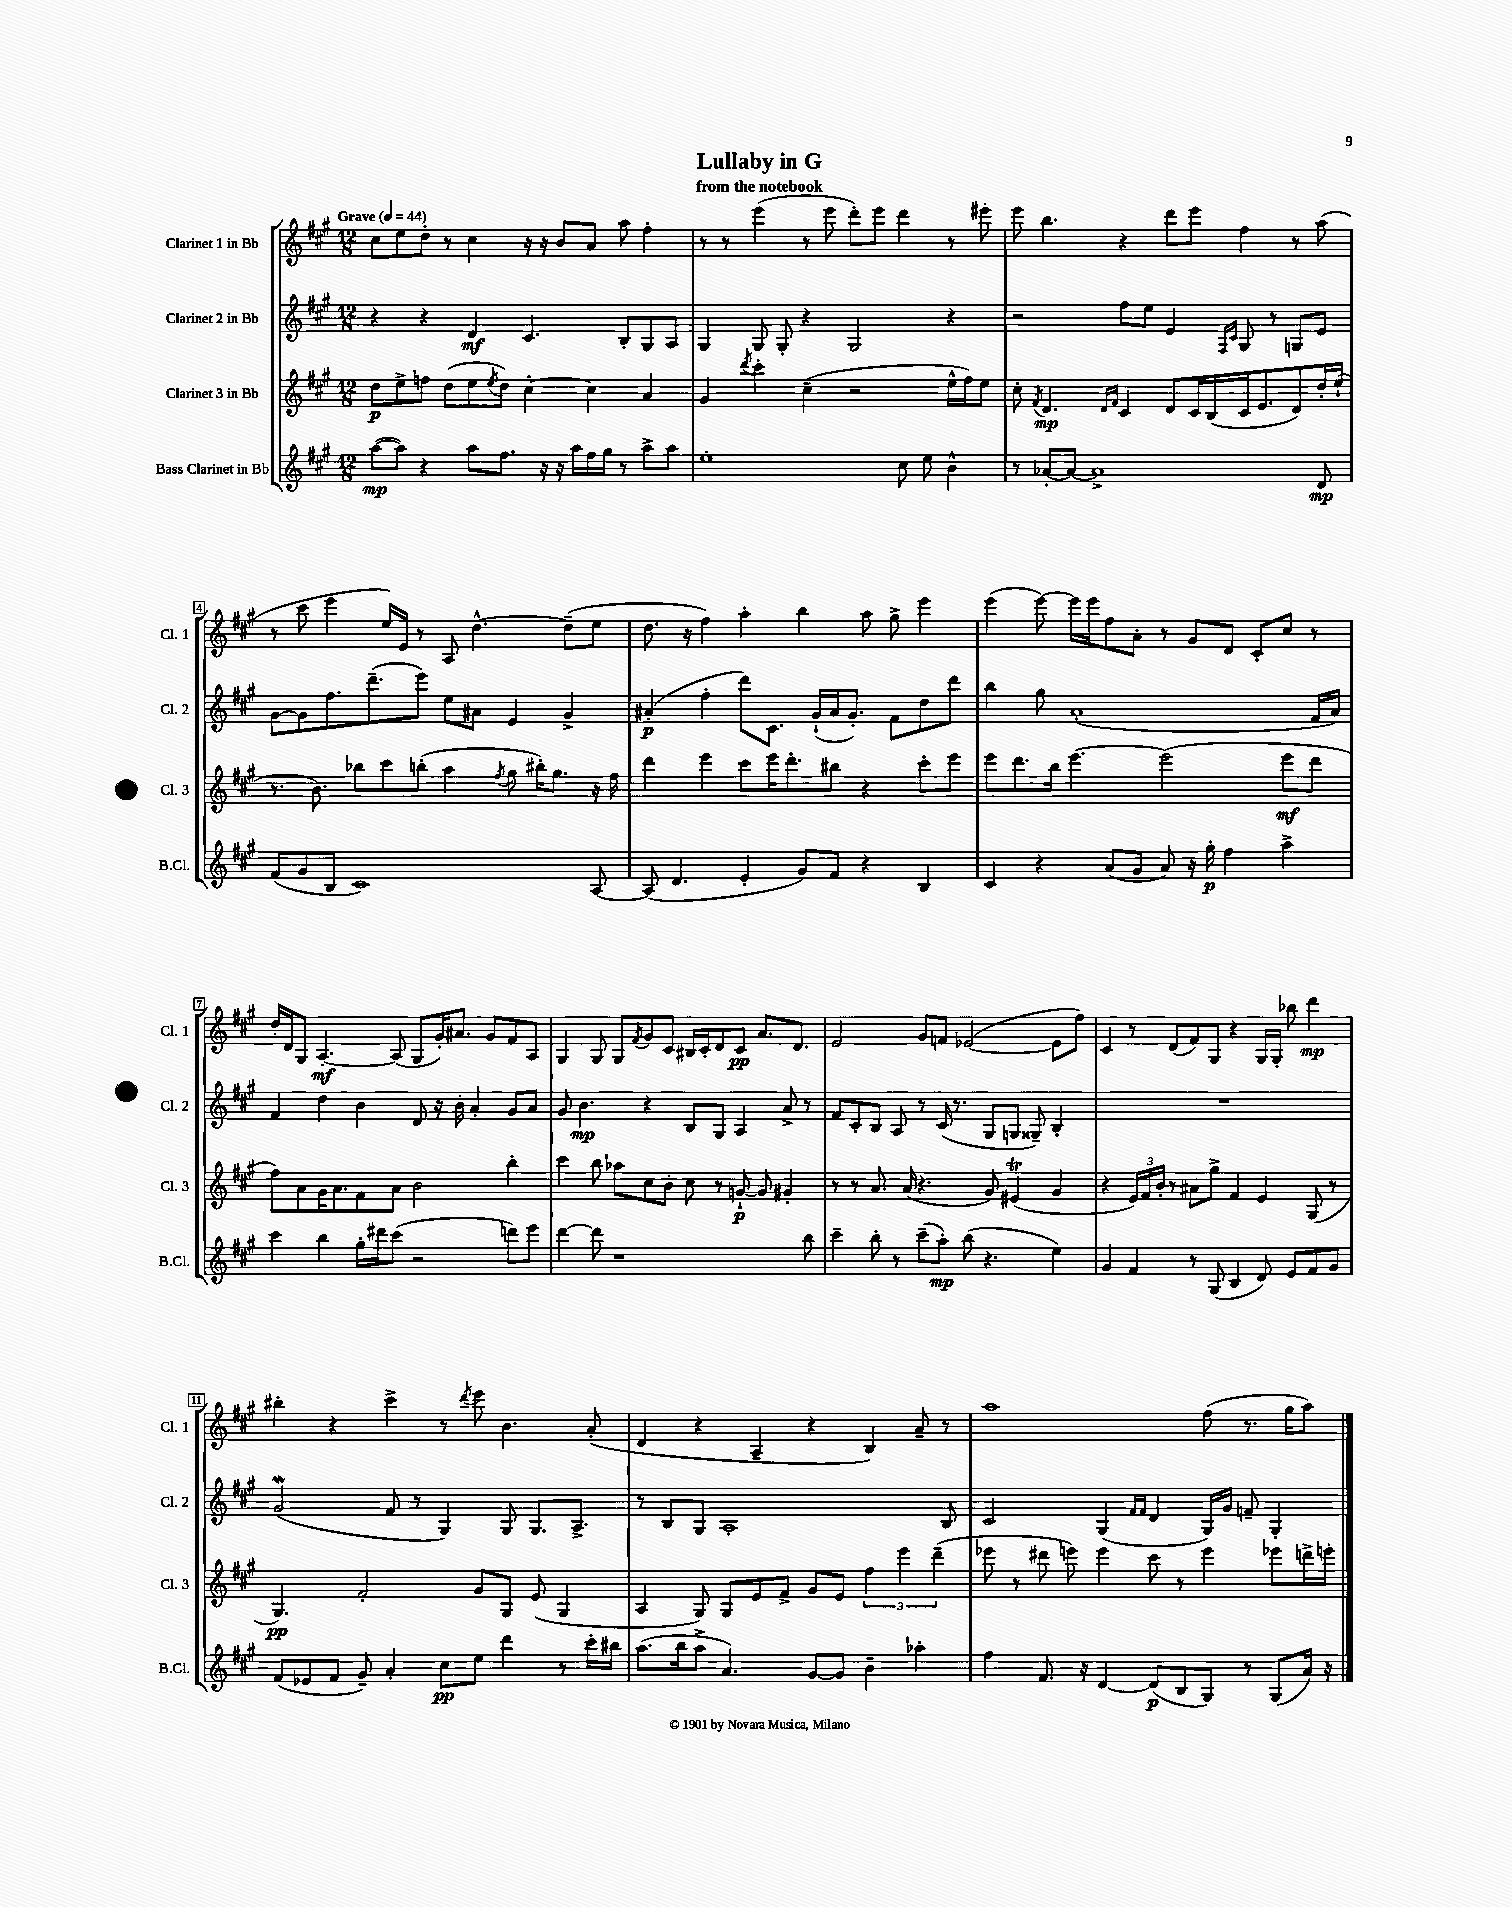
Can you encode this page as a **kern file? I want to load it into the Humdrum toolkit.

**kern	**dynam	**kern	**dynam	**kern	**dynam	**kern	**dynam
*part4	*part4	*part3	*part3	*part2	*part2	*part1	*part1
*staff4	*staff4	*staff3	*staff3	*staff2	*staff2	*staff1	*staff1
*I"Bass Clarinet in Bb	*	*I"Clarinet 3 in Bb	*	*I"Clarinet 2 in Bb	*	*I"Clarinet 1 in Bb	*
*I'B.Cl.	*	*I'Cl. 3	*	*I'Cl. 2	*	*I'Cl. 1	*
*clefG2	*	*clefG2	*	*clefG2	*	*clefG2	*
*k[f#c#g#]	*	*k[f#c#g#]	*	*k[f#c#g#]	*	*k[f#c#g#]	*
*M12/8	*	*M12/8	*	*M12/8	*	*M12/8	*
*MM44	*	*MM44	*	*MM44	*	*MM44	*
=1	=1	=1	=1	=1	=1	=1	=1
!	!	!	!	!	!	!LO:TX:a:B:t=Grave	!
([8aa\L	mp	8dd\L	p	4r	.	8cc#\L	.
8aa\J])	.	8ee^\	.	.	.	8ee\	.
4r	.	8ffn\J	.	4r	.	8dd'\J	.
.	.	(8dd\L	.	.	.	8r	.
8aa\L	.	8ee\	.	4d/	mf	4cc#\	.
.	.	8qee/	.	.	.	.	.
8.ff#\J	.	8dd\J)	.	.	.	.	.
.	.	[4cc#'\	.	4.c#/	.	16r	.
16r	.	.	.	.	.	16r	.
16r	.	.	.	.	.	8b/L	.
16aa\LL	.	.	.	.	.	.	.
16ff#\	.	4cc#\]	.	.	.	8a/J	.
16gg#\JJ	.	.	.	.	.	.	.
8r	.	.	.	8B'/L	.	8aa\	.
8aa^\L	.	4a/	.	8G#/	.	4ff#'\	.
8aa\J	.	.	.	8A/J	.	.	.
=2	=2	=2	=2	=2	=2	=2	=2
1ee'	.	4g#/	.	4G#/	.	8r	.
.	.	.	.	.	.	8r	.
.	.	8qddd/	.	.	.	.	.
.	.	4ccc#'\	.	8G#/	.	(4eee\	.
.	.	.	.	8G#'/	.	.	.
.	.	(4cc#~\	.	4r	.	8r	.
.	.	.	.	.	.	8eee\	.
.	.	2r	.	2G#/	.	8ddd'\L)	.
.	.	.	.	.	.	8eee\J	.
8cc#\	.	.	.	.	.	4ddd\	.
8ee\	.	.	.	.	.	.	.
4b^^\	.	16ee^^\LL	.	4r	.	8r	.
.	.	16ff#\J)	.	.	.	.	.
.	.	8ee\J	.	.	.	8eee#X'\	.
=3	=3	=3	=3	=3	=3	=3	=3
8r	.	8cc#'\	.	2r	.	8eee\	.
.	.	8qf#/	.	.	.	.	.
[8a-X'/L	.	4.d/	mp	.	.	4.bb\	.
8a-/J_	.	.	.	.	.	.	.
1a-^]	.	.	.	.	.	.	.
.	.	16qqd/LL	.	.	.	.	.
.	.	16qqf#/JJ	.	.	.	.	.
.	.	4c#/	.	8ff#\L	.	4r	.
.	.	.	.	8ee\J	.	.	.
.	.	8d/L	.	4e/	.	8ddd\L	.
.	.	16c#/L	.	.	.	8eee\J	.
.	.	(16B/	.	.	.	.	.
.	.	.	.	16qqF#/LL	.	.	.
.	.	.	.	16qqc#/JJ	.	.	.
.	.	16c#/J	.	8G#/	.	4ff#\	.
.	.	8.e/	.	.	.	.	.
.	.	.	.	8r	.	.	.
.	.	8d/)	.	8Gn/L	.	8r	.
8d/	mp	16dd'/L	.	8e/J	.	(8aa\	.
.	.	(16ee`/JJ	.	.	.	.	.
!!LO:LB:g=z
=4	=4	=4	=4	=4	=4	=4	=4
(8f#/L	.	8.r	.	[8g#\L	.	8r	.
8g#/	.	.	.	8g#\]	.	8ccc#\	.
.	.	8.b\)	.	.	.	.	.
8B/J	.	.	.	8.ff#\	.	4eee\	.
1c#)	.	8bb-X\L	.	.	.	.	.
.	.	.	.	(8.ddd~\	.	.	.
.	.	8ccc#\	.	.	.	16ee/LL)	.
.	.	.	.	.	.	16e/JJ	.
.	.	(8bbn'\J	.	8eee\J)	.	8r	.
.	.	4aa\	.	8ee\L	.	8A/	.
.	.	.	.	8a#X\J	.	[4.dd^^\	.
.	.	8qff#/	.	.	.	.	.
.	.	8gg#\	.	4e/	.	.	.
.	.	16bb#X'\KL)	.	.	.	.	.
.	.	8.gg#\J	.	.	.	.	.
.	.	.	.	4g#^/	.	(8dd~\L]	.
[8A/	.	16r	.	.	.	8ee\J	.
.	.	16ff#\	.	.	.	.	.
=5	=5	=5	=5	=5	=5	=5	=5
(8A/]	.	4ddd\	.	(4a#X'/	p	8.dd\	.
4.d/	.	.	.	.	.	.	.
.	.	.	.	.	.	16r	.
.	.	4eee\	.	4ff#'\	.	4ff#\)	.
4e'/	.	8ccc#\L	.	8ddd\L)	.	4aa'\	.
.	.	16eee\K	.	8.c#\J	.	.	.
.	.	8.ddd'\	.	.	.	.	.
8g#/L)	.	.	.	.	.	4bb\	.
.	.	.	.	(16g#`/LL	.	.	.
8f#/J	.	8bb#X\J	.	16a#/J	.	.	.
.	.	.	.	8.g#'/J)	.	.	.
4r	.	4r	.	.	.	8aa\	.
.	.	.	.	8f#\L	.	8gg#^\	.
4B/	.	8ccc#'\L	.	8dd\	.	4eee\	.
.	.	8eee\J	.	8ddd\J	.	.	.
=6	=6	=6	=6	=6	=6	=6	=6
4c#/	.	8eee\L	.	4bb\	.	(4eee\	.
.	.	8.ddd\	.	.	.	.	.
4r	.	.	.	8gg#\	.	[8eee\)	.
.	.	16bb\Jk	.	.	.	.	.
.	.	[4.eee\	.	(1a'	.	16eee\LL]	.
.	.	.	.	.	.	16eee\J	.
(8a/L	.	.	.	.	.	8ff#\	.
8g#/J	.	.	.	.	.	8a'\J	.
8a/)	.	(2eee\]	.	.	.	8r	.
16r	.	.	.	.	.	8g#/L	.
16gg#'\	p	.	.	.	.	.	.
4ff#\	.	.	.	.	.	8d/J	.
.	.	.	.	.	.	8c#'/L	.
4aa^\	.	8eee\L	mf	.	.	8cc#/J	.
.	.	8ddd\J	.	16f#/LL	.	8r	.
.	.	.	.	16a/JJ)	.	.	.
!!LO:LB:g=z
=7	=7	=7	=7	=7	=7	=7	=7
4ccc#\	.	8ff#\L)	.	4f#/	.	16dd'/LL	.
.	.	.	.	.	.	16d/J	.
.	.	8a\	.	.	.	8G#/J	.
4bb\	.	16g#\K	.	4dd\	.	[4.A'/	mf
.	.	8.a\	.	.	.	.	.
16gg#'\LL	.	8f#\	.	4b\	.	.	.
16ddd#X\J	.	.	.	.	.	.	.
(8ccc#\J	.	8a\J	.	.	.	(8A/]	.
2r	.	2b\	.	8d/	.	8G#/L	.
.	.	.	.	16r	.	16g#'/K)	.
.	.	.	.	16b'\	.	8.a#X/J	.
.	.	.	.	4a'/	.	.	.
.	.	.	.	.	.	8g#/L	.
8dddn\L)	.	4bb'\	.	8g#/L	.	8f#/	.
8eee\J	.	.	.	8a/J	.	8A/J	.
=8	=8	=8	=8	=8	=8	=8	=8
[4ddd\	.	4ccc#\	.	8g#/	.	4G#/	.
.	.	.	.	4.b\	mp	.	.
8ddd\]	.	8bb\	.	.	.	8G#/	.
1r	.	8aa-X\L	.	.	.	8G#/L	.
.	.	.	.	.	.	8qf#/	.
.	.	8cc#\	.	4r	.	8g#/	.
.	.	8b'\J	.	.	.	8c#/J	.
.	.	8cc#\	.	8B/L	.	16B#X/LL	.
.	.	.	.	.	.	16c#'/J	.
.	.	8r	.	8G#/J	.	8d/	.
.	.	[8gn`/	p	4A/	.	8c#/J	pp
.	.	8g/]	.	.	.	8.a/L	.
.	.	4g#X'/	.	8a^/	.	.	.
.	.	.	.	.	.	8.d/J	.
8bb\	.	.	.	8r	.	.	.
=9	=9	=9	=9	=9	=9	=9	=9
4ccc#~\	.	8r	.	8f#/L	.	2e/	.
.	.	8r	.	8c#'/	.	.	.
8bb'\	.	8.a/	.	8B/J	.	.	.
8r	.	.	.	8A/	.	.	.
.	.	(16a/	.	.	.	.	.
(8ccc#~\L	.	4.r	.	8r	.	8g#/L	.
8aa'\J)	mp	.	.	(16c#/	.	8fn/J	.
.	.	.	.	8.r	.	.	.
(8bb\	.	.	.	.	.	([2e-X/	.
4.r	.	8g#/)	.	8G#/L	.	.	.
.	.	(4e#Xt/	.	8Gn/J	.	.	.
.	.	.	.	8G##X~/)	.	.	.
4ee\)	.	4g#/	.	4B'/	.	8e-\L]	.
.	.	.	.	.	.	8ff#\J)	.
=10	=10	=10	=10	=10	=10	=10	=10
4g#/	.	4r	.	1.r	.	4c#/	.
4f#/	.	24e/LL)	.	.	.	8r	.
.	.	24f#/	.	.	.	.	.
.	.	24b'/JJ	.	.	.	.	.
.	.	8r	.	.	.	(8d/L	.
8r	.	8a#X\L	.	.	.	8f#/)	.
(8G#/	.	8gg#^\J	.	.	.	8G#/J	.
4B/	.	4f#/	.	.	.	4r	.
8d/)	.	4e/	.	.	.	16G#/LL	.
.	.	.	.	.	.	16G#'/JJ	.
8e/L	.	.	.	.	.	8bb-X\	.
8f#/	.	(8G#/	.	.	.	4ddd\	mp
8g#/J	.	8r	.	.	.	.	.
!!LO:LB:g=z
=11	=11	=11	=11	=11	=11	=11	=11
(8f#/L	.	4.G#/)	pp	(2g#W/	.	4bb#X'\	.
8e-X/	.	.	.	.	.	.	.
8f#/J	.	.	.	.	.	4r	.
8g#~/)	.	2f#'/	.	.	.	.	.
4a'/	.	.	.	8f#/	.	4ccc#^\	.
.	.	.	.	8r	.	.	.
8cc#\L	pp	.	.	4G#/)	.	8r	.
.	.	.	.	.	.	8qddd/	.
8ee\J	.	8g#/L	.	.	.	8eee\	.
4ddd\	.	8G#/J	.	8G#/	.	4.b\	.
.	.	(8e/	.	8.G#/L	.	.	.
8r	.	4G#/	.	.	.	.	.
.	.	.	.	8.A^/J	.	.	.
16ccc#'\LL	.	.	.	.	.	(8a'/	.
16bb#X\JJ	.	.	.	.	.	.	.
=12	=12	=12	=12	=12	=12	=12	=12
(8.aa\L	.	4A/	.	8r	.	4d/	.
.	.	.	.	8B/L	.	.	.
16bb\k	.	.	.	.	.	.	.
8aa^\J	.	8G#/)	.	8G#/J	.	4r	.
4.a/)	.	8G#/L	.	1A'	.	.	.
.	.	8e/	.	.	.	4A~/	.
.	.	8f#^/J	.	.	.	.	.
[8g#/L	.	8g#/L	.	.	.	4r	.
8g#/J]	.	8e/J	.	.	.	.	.
4b~\	.	6ff#\	.	.	.	4B/)	.
.	.	6eee\	.	.	.	.	.
4aa-X'\	.	.	.	.	.	8a~/	.
.	.	(6ddd~\	.	.	.	.	.
.	.	.	.	8B/	.	8r	.
=13	=13	=13	=13	=13	=13	=13	=13
4ff#\	.	8eee-X\	.	2c#/	.	1aa	.
.	.	8r	.	.	.	.	.
8.f#/	.	8ddd#X\	.	.	.	.	.
.	.	8eeen\)	.	.	.	.	.
16r	.	.	.	.	.	.	.
[4d/	.	4eee\	.	(4G#/	.	.	.
.	.	.	.	16qqf#/LL	.	.	.
.	.	.	.	16qqf#/JJ	.	.	.
(8d/L]	p	8ccc#\	.	4d/	.	.	.
8B/	.	8r	.	.	.	.	.
8G#/J)	.	4eee\	.	16G#/LL)	.	(8ff#\	.
.	.	.	.	16g#/JJ	.	.	.
8r	.	.	.	8fn~/	.	8.r	.
(8G#/L	.	8eee-X\L	.	4G#'/	.	.	.
.	.	.	.	.	.	16gg#\KL	.
16a/Jk)	.	16dddn^\L	.	.	.	8aa\J)	.
16r	.	16eeen'\JJ	.	.	.	.	.
==	==	==	==	==	==	==	==
*-	*-	*-	*-	*-	*-	*-	*-
